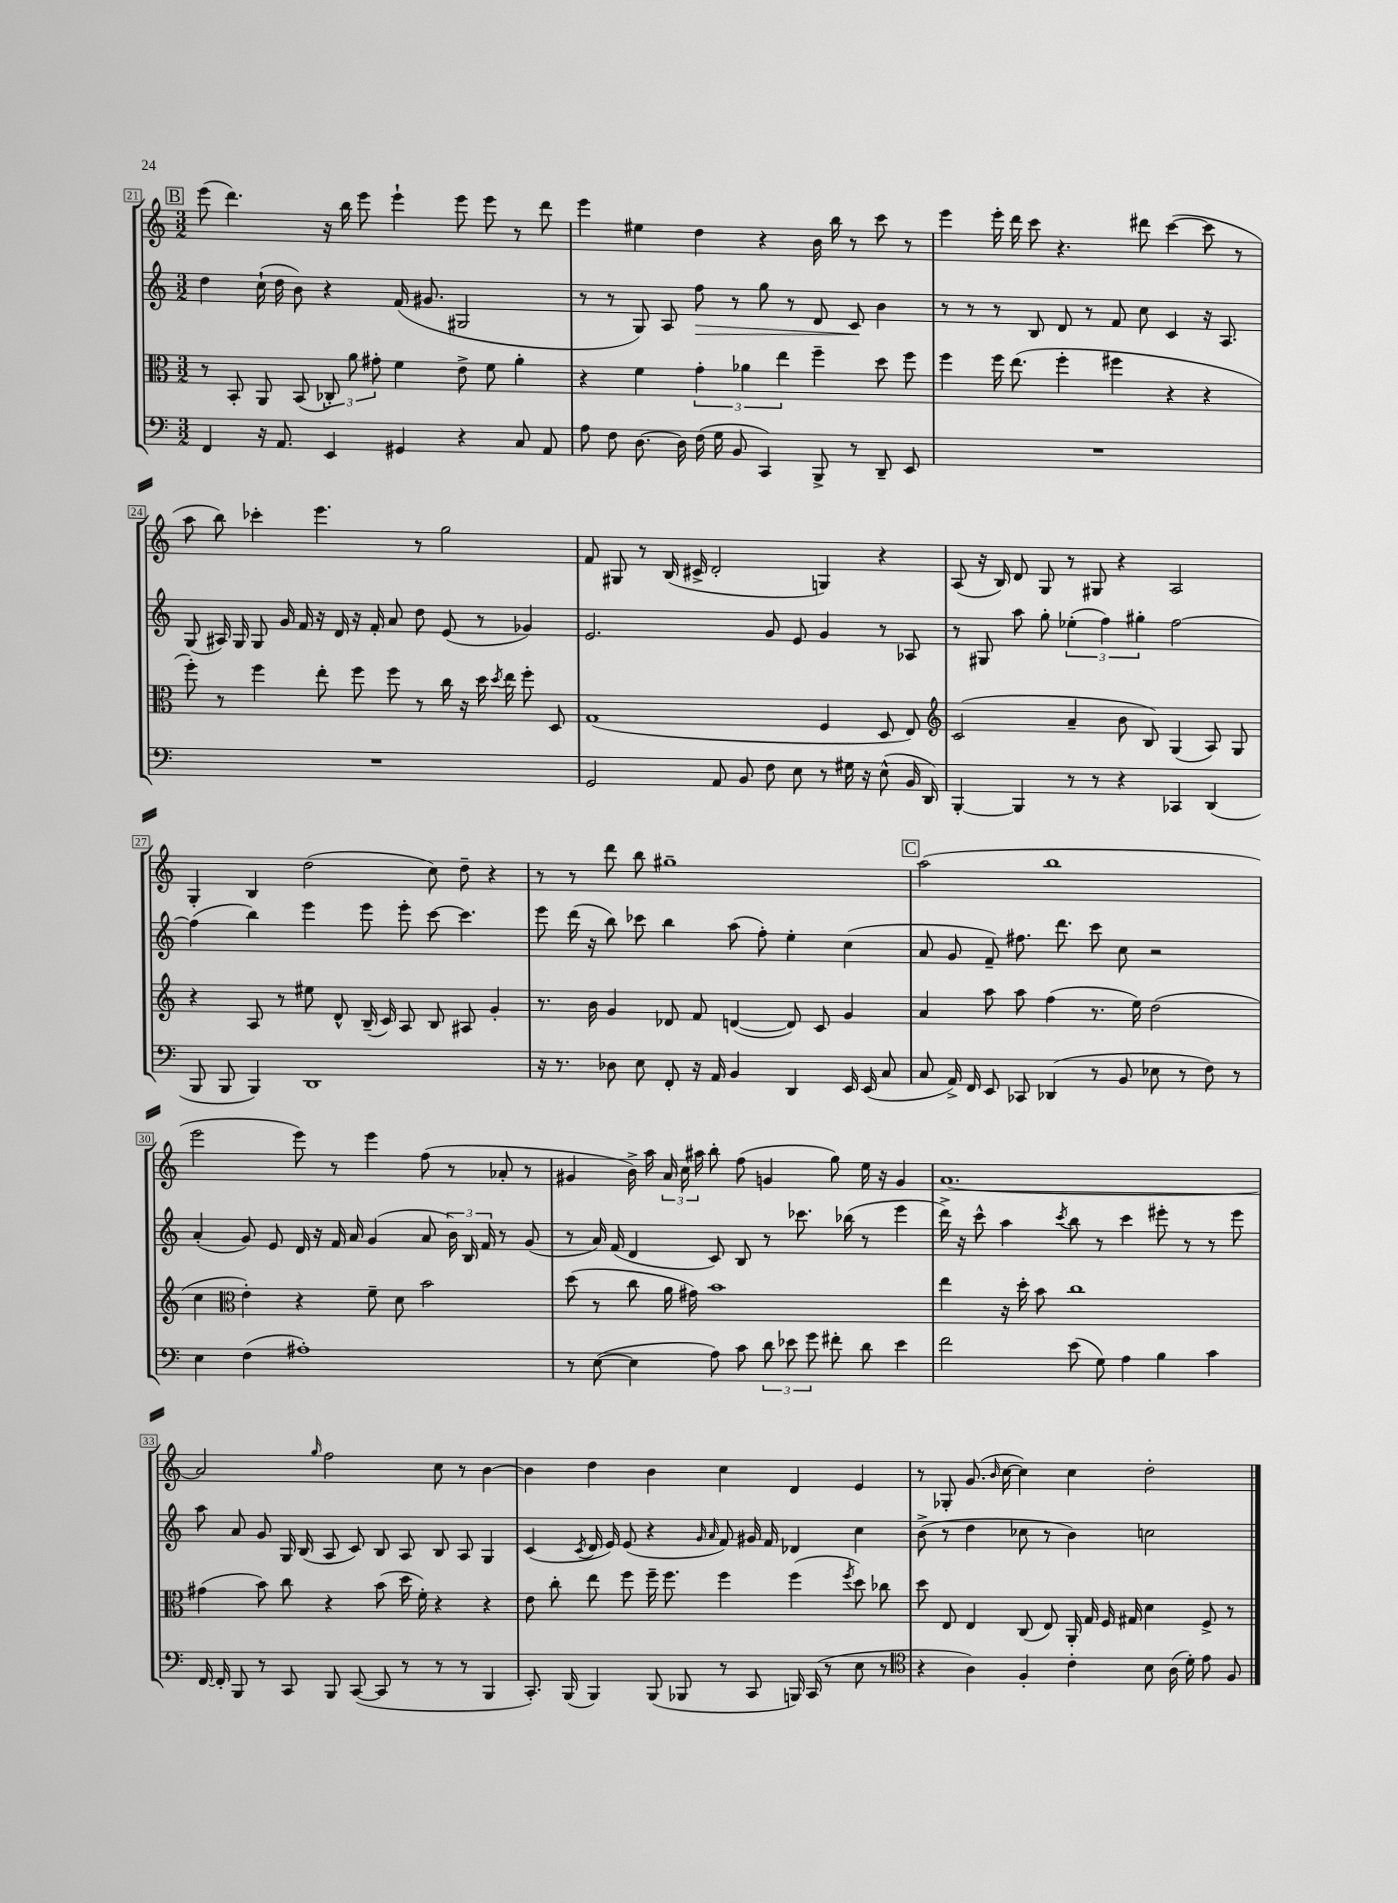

**kern	**kern	**kern	**kern
*staff4	*staff3	*staff2	*staff1
*clefF4	*clefC3	*clefG2	*clefG2
*k[]	*k[]	*k[]	*k[]
*M3/2	*M3/2	*M3/2	*M3/2
4FF/	8r	4dd\	(8eee\
.	8BB'/	.	4.ddd\)
16r	8AA/	(16cc`\	.
8.AA/	.	16dd\	.
.	(8BB/	8b\)	.
4EE/	12C-'/)	4r	16r
.	.	.	16bb\
.	12a\	.	.
.	.	.	8eee\
.	12g#'\	.	.
4GG#/	4f\	(16f/	4eee`\
.	.	8.g#/	.
4r	8e^\	2G#/	8eee\
.	8f\	.	8eee\
8C/	4a'\	.	8r
8AA/	.	.	8ddd\
=	=	=	=
8A\	4r	8r	4eee\
8F\	.	8r	.
[8.D\	4f\	8G/)	4ee#\
.	.	8A/	.
16D\]	.	.	.
(16F\	6g'\	8ff\	4dd\
16G\	.	.	.
8BB/	.	8r	.
.	6a-\	.	.
4CC/)	.	8gg\	4r
.	6ee\	.	.
.	.	8r	.
8BBB^/	4ff~\	8d/	16b\
.	.	.	16bb\
8r	.	8c/	8r
8DD~/	8dd\	4b\	8ccc\
8EE/	8ff\	.	8r
=	=	=	=
1.r	4ff\	8r	4eee\
.	.	8r	.
.	16ff\	8r	16eee'\
.	(8.ee\	.	16ddd\
.	.	8B/	8ccc\
.	4ff'\	8d/	4.r
.	.	8r	.
.	4ff#\	8f/	.
.	.	8cc\	8ddd#\
.	4r	4c/	([4ccc\
.	4r	16r	8ccc\]
.	.	8.A/	.
.	.	.	8r
=	=	=	=
1.r	8ff'\)	(8G/	8aa\
.	8r	16A#/)	8bb\)
.	.	16G/	.
.	4ff\	8G/	4ccc-'\
.	.	16g/	.
.	.	16f/	.
.	8ee'\	16r	4.eee\
.	.	16d/	.
.	8ff\	16r	.
.	.	16f'/	.
.	8ff\	8a/	.
.	8r	8dd\	8r
.	16cc\	(8e/	2gg\
.	16r	.	.
.	16dd\	8r	.
.	8qdd/	.	.
.	16ee\	.	.
.	8ff'\	4g-/)	.
.	8D/	.	.
=	=	=	=
2GG/	(1G	2.e/	8f/
.	.	.	8G#/
.	.	.	8r
.	.	.	(16B/
.	.	.	16c#^/
8AA/	.	.	2d'/
8BB/	.	.	.
8F\	.	8g/	.
8E\	.	8e/	.
8r	4F/	4g/	4G/)
16G#\	.	.	.
16r	.	.	.
(8E^^\	8D/	8r	4r
16BB/	8E/)	8A-/	.
16DD/)	.	.	.
=	=	=	=
*	*clefG2	*	*
[4BBB'/	(2c/	8r	(8A/
.	.	8G#/	16r
.	.	.	16B/)
4BBB/]	.	8aa\	8d/
.	.	8gg'\	8G/
8r	4a~/	(6ee-'\	8r
8r	.	.	8G#/
.	.	6ff\)	.
4r	8b\	.	4r
.	.	6gg#'\	.
.	8B/)	.	.
4CC-/	(4G/	[2ff\	2A/
(4DD/	8A/)	.	.
.	8G/	.	.
=	=	=	=
8BBB/	4r	(4ff\]	4G'/
8BBB/	.	.	.
4BBB/)	8A/	4bb\)	4B/
.	8r	.	.
1DD	8ee#\	4eee\	(2dd\
.	8d^^/	.	.
.	(16B~/	8eee\	.
.	16c/)	.	.
.	8A/	8eee'\	.
.	8B/	[8ccc\	8cc\)
.	8A#/	4.ccc\]	8dd~\
.	4g'/	.	4r
=	=	=	=
16r	8.r	8eee\	8r
8.r	.	.	.
.	.	(16ddd\	8r
.	16b\	16r	.
8D-\	4g/	8bb\)	8ddd\
8E\	.	8ccc-\	8bb\
8FF'/	8d-/	4bb\	1gg#~
16r	8f/	.	.
16AA/	.	.	.
4BB/	([4d/	(8aa\	.
.	.	8ff'\)	.
4DD/	8d/])	4ee'\	.
.	8c/	.	.
16EE/	4g/	(4cc\	.
(16EE/	.	.	.
8C/	.	.	.
=	=	=	=
8C/	4a/	8a/	(2aa\
16AA^/)	.	8g/	.
16FF/	.	.	.
8EE/	8aa\	8f~/)	.
8CC-/	8aa\	8.ff#\	.
(4DD-/	(4ff\	.	1bb
.	.	8.ddd\	.
8r	8.r	8ccc\	.
8BB/	.	8cc\	.
.	16ee\)	.	.
8E-\	(2dd\	2r	.
8r	.	.	.
8F\)	.	.	.
8r	.	.	.
=	=	=	=
4E\	4cc\	(4a'/	2eee\
*	*clefC3	*	*
(4F\	4e'\)	8g/)	.
.	.	8e/	.
1A#')	4r	16d/	8eee\)
.	.	16r	.
.	.	16f/	8r
.	.	16a/	.
.	8f~\	(4g/	4eee\
.	8d\	.	.
.	2b\	8a/	(8ff\
.	.	24b\)	8r
.	.	24B/	.
.	.	24f/	.
.	.	8r	8a-'/
.	.	(8g/	8r
=	=	=	=
8r	(8dd\	8r	4g#/
([8E\	8r	16a/)	.
.	.	(16f/	.
4E\]	8cc\	4d/	16b^\)
.	.	.	16aa\
.	16a\	.	24a/
.	.	.	24cc\
.	16g#\)	.	.
.	.	.	24aa#\
8A\)	1b	8c/)	8bb'\
8c\	.	8B/	(8ff\
12d\	.	8r	4g/
12e-\	.	.	.
.	.	8.ccc-\	.
12g\	.	.	.
8f#'\	.	.	8gg\)
.	.	(16bb-\	.
8d\	.	8r	16ee\
.	.	.	16r
4e-\	.	4eee\	4g/
=	=	=	=
2f\	4ee\	16ddd^\)	[1.a
.	.	16r	.
.	.	8ccc^^\	.
.	16r	4aa\	.
.	16dd'\	.	.
.	8b\	.	.
.	.	8qccc/	.
(8e\	1cc	8bb\	.
8G\)	.	8r	.
4A\	.	4ccc\	.
4B\	.	8eee#'\	.
.	.	8r	.
4c\	.	8r	.
.	.	8eee#\	.
=	=	=	=
[16FF/	(4g#\	8aa\	2a/]
16FF'/]	.	.	.
8BBB/	.	8a/	.
8r	8b\)	8g/	.
8CC/	8cc\	16G/	.
.	.	(16B/	.
.	.	.	16qqgg/
8BBB/	4r	8A/	2ff\
([8CC/	.	8c/)	.
8CC/]	(8b\	8B/	.
8r	16dd\	8A/	.
.	16f'\)	.	.
8r	4r	8B/	8cc\
8r	.	8A/	8r
4BBB/	4r	4G/	[4b\
=	=	=	=
8.CC'/)	8e\	(4c/	4b\]
.	8cc'\	.	.
(16BBB/	.	.	.
.	.	8qc/	.
4BBB/)	8ee\	16d/	4dd\
.	.	16e/)	.
.	8ff\	(8e/	.
(8BBB/	16ff~\	4r	4b\
.	8.ff\	.	.
8BBB-/	.	.	.
.	.	16qqg/	.
.	.	16qqa/	.
8r	4ff\	8f/)	4cc\
8CC/	.	16g#/	.
.	.	16f/	.
16BBB/)	(4ff\	4d-/	4d/
(16CC/	.	.	.
8r	.	.	.
.	8qff/	.	.
8E\	8dd\)	4cc\	4e/
8r	8cc-\	.	.
=	=	=	=
*clefC4	*	*	*
4r	8dd\	(8b^\	8r
.	8E/	8r	8G-'/
4A\)	4E/	4dd\	(8.g/
.	.	.	16qqb/
.	.	.	[16cc\
4F'/	(8C/	8cc-\	4cc\])
.	8E/)	8r	.
4c'\	16AA'/	4b\)	4cc\
.	16G/	.	.
.	16F/	.	.
.	16G#/	.	.
8B\	4d\	2cc\	2dd'\
(16A\	.	.	.
16d'\)	.	.	.
8e\	8F^/	.	.
8F/	8r	.	.
==	==	==	==
*-	*-	*-	*-
